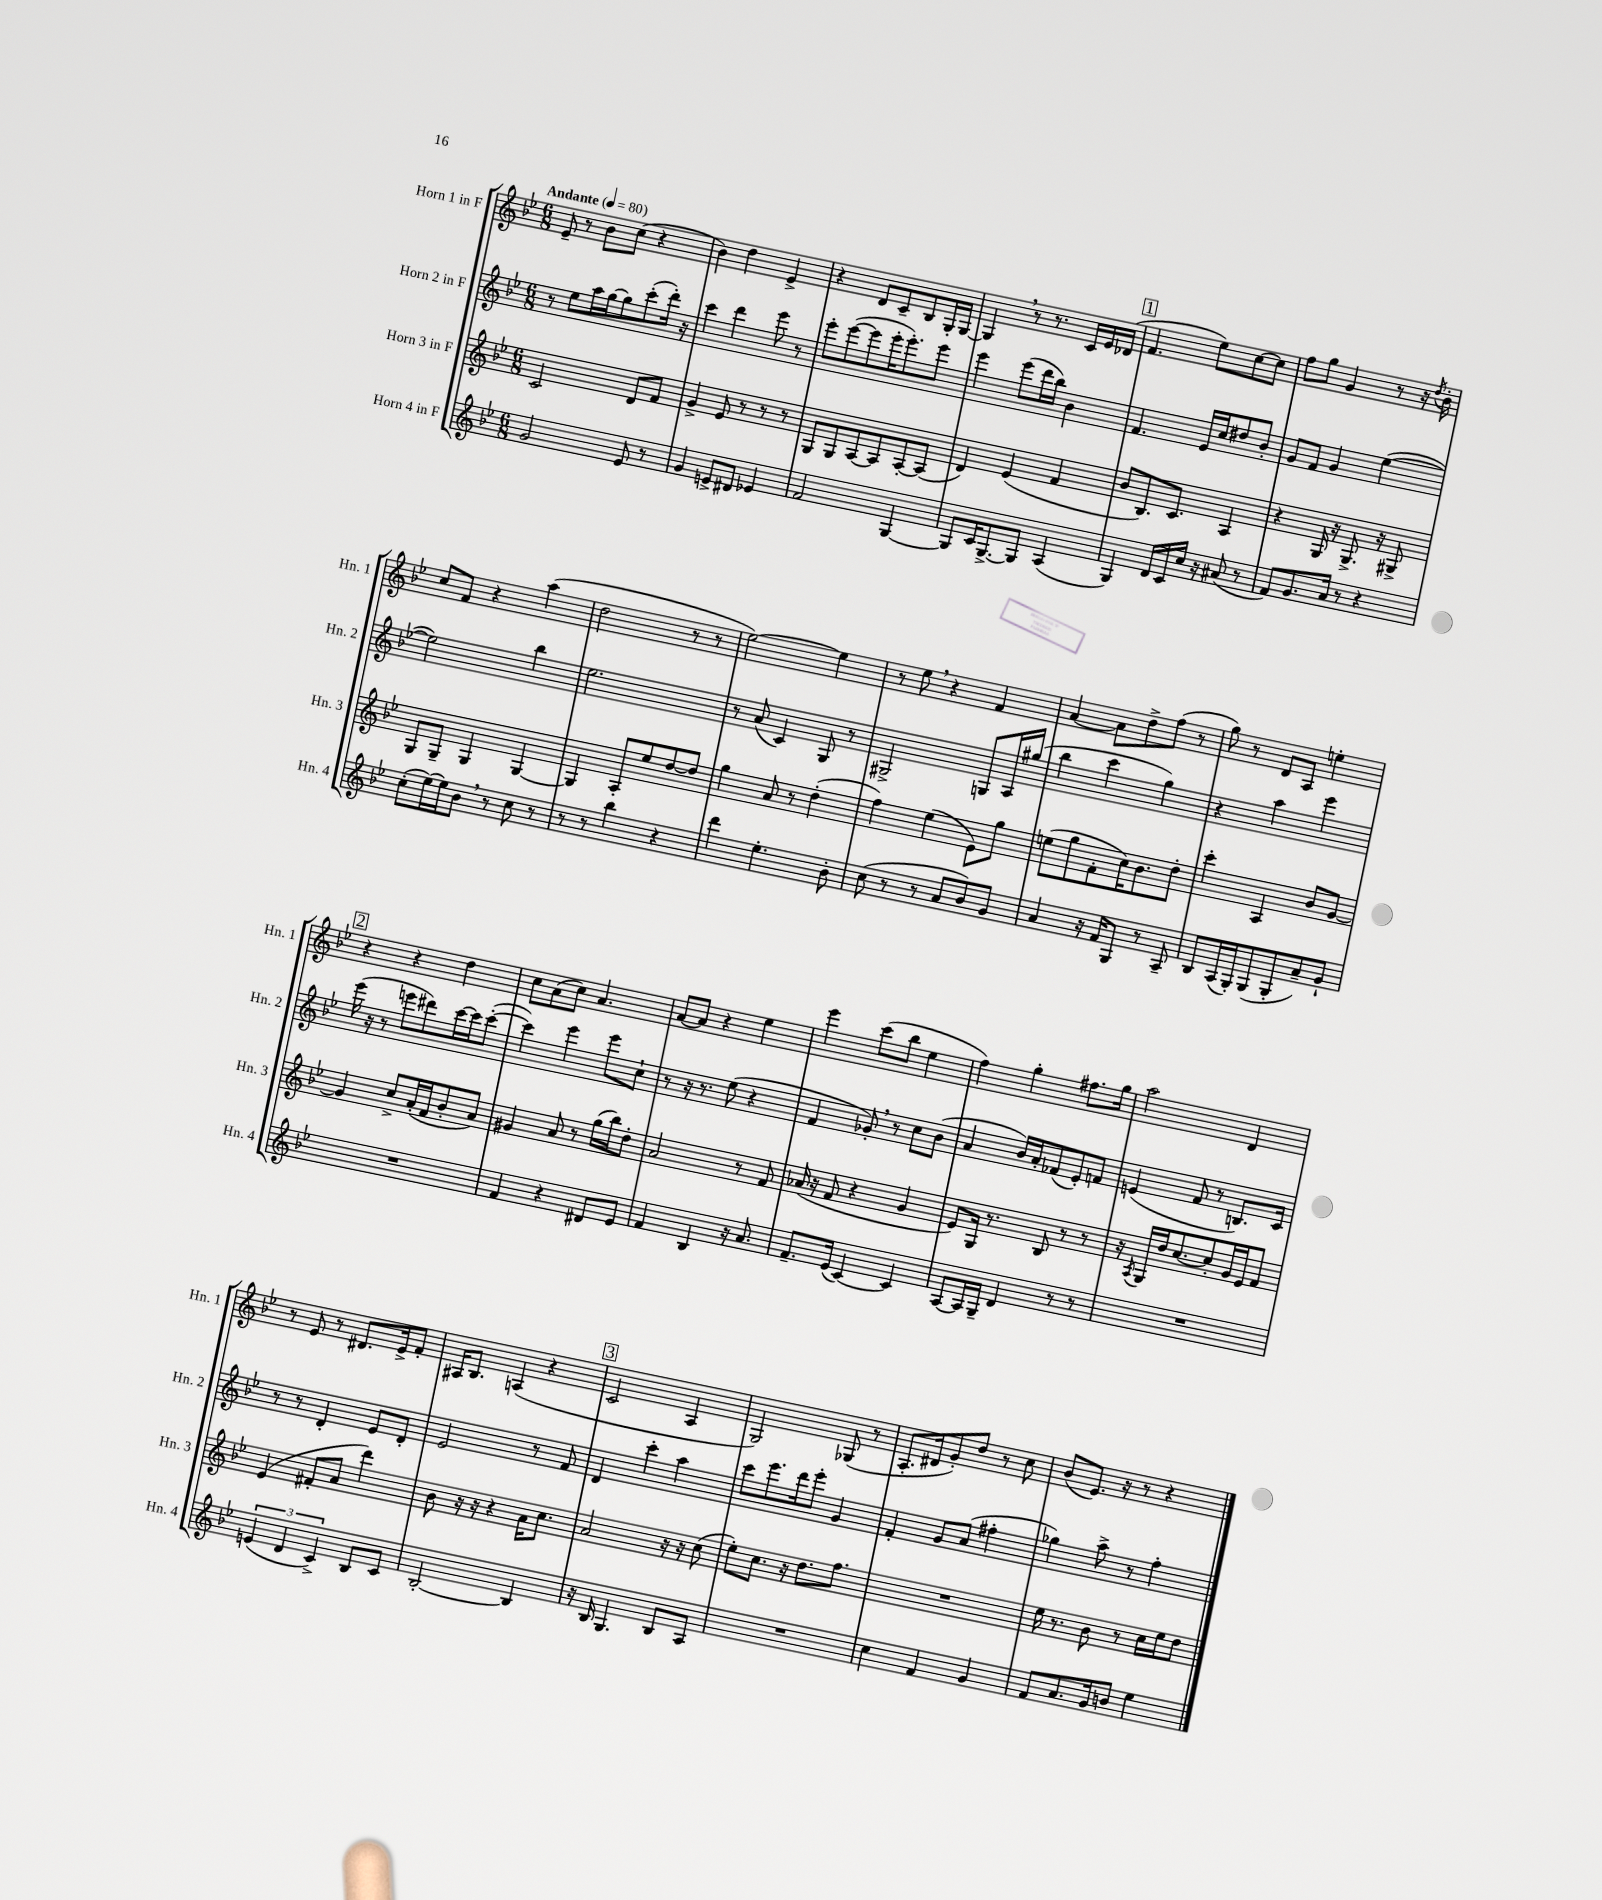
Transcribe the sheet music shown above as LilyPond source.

<<
\new StaffGroup <<
\new Staff = "s0" \with { instrumentName = "Horn 1 in F" shortInstrumentName = "Hn. 1" } {
    \clef treble \key bes \major \numericTimeSignature \time 6/8 \tempo "Andante" 4 = 80
    \autoBeamOff ees'8-- r8 bes'8[ c''8]( r4 |
    bes'4) d''4 ees'4-> |
    r4 d'8[ c'8-- bes8 g16-. g16]~ |
    g4 \breathe r8 r8. c'16[ ees'16 des'16]( |
    \mark \markup { \box "1" } f'4. ees''8[) c''8~ c''8] |
    f''8[ g''8] g'4 r8 r16 \acciaccatura { d''8 } bes'16-. |
    c''8[ f'8] r4 a''4( |
    d''2 r8 r8 |
    ees''2~) ees''4 |
    r8 ees''8 \breathe r4 f'4 |
    a'4~ a'8[ d''8-> f''8]( r8 |
    g''8) r8 d'8[ a8] e''4-. |
    \mark \markup { \box "2" } r4 r4 d''4 |
    c''8[ a'8( c''8]) a'4. |
    a'8[~ a'8] r4 ees''4 |
    ees'''4 c'''8[( bes''8] ees''4 |
    f''4) g''4-. fis''8.[ g''16] |
    a''2 d'4 |
    r8 ees'8 r8 dis'8.[ ees'16-> f'8]-. |
    ais16[ bes8.] a4( r4 |
    \mark \markup { \box "3" } c'2 a4 |
    g2) ges8( r8 |
    a8.[-. dis'16 g'8-.) d''8] r8 c''8 |
    bes'8[( ees'8.]) r16 r8 r4 \bar "|." |
}
\new Staff = "s1" \with { instrumentName = "Horn 2 in F" shortInstrumentName = "Hn. 2" } {
    \clef treble \key bes \major \numericTimeSignature \time 6/8
    \autoBeamOff r8 ees''8[ a''16 g''16~ g''8 c'''8-.( d'''16]-.) r16 |
    c'''4 d'''4 ees'''8 r8 |
    ees'''8[-. ees'''8~( ees'''8 ees'''16-. ees'''8.-.) ees'''8] |
    ees'''4 ees'''8[( d'''16 bes''16]) bes'4 |
    \mark \markup { \box "1" } f'4. ees'16[ c''16 dis''8 bes'8]-. |
    g'8[ f'8] g'4 ees''4~( |
    ees''2) bes''4 |
    ees''2. |
    r8 a'8( c'4) g8 r8 |
    gis2-> g8[ a16 gis''16]( |
    bes''4 c'''4 g''4) |
    r4 a''4 ees'''4 |
    \mark \markup { \box "2" } ees'''16( r16 r8 e'''8[ dis'''8) c'''16~ c'''16 c'''8]~-.( |
    c'''4) ees'''4 ees'''8[ c''8]-! |
    r8 r16 r8. ees''8( r4 |
    f'4 ges'8-.) \breathe r8 c''8[ bes'8]( |
    a'4 bes'16[) a'16-. fes'8( ees'8-.) f'8] |
    e'4( f'8 r8 b8.[) c'16] |
    r8 r8 d'4-. ees'8[ d'8]-. |
    ees'2 r8 f'8 |
    \mark \markup { \box "3" } d'4 c'''4-. a''4 |
    c'''8[ ees'''8. d'''16 ees'''8]-. g'4 |
    f'4-. g'8[ a'8]( fis''4-. |
    ges''4) a''8-> r8 f''4-. \bar "|." |
}
\new Staff = "s2" \with { instrumentName = "Horn 3 in F" shortInstrumentName = "Hn. 3" } {
    \clef treble \key bes \major \numericTimeSignature \time 6/8
    \autoBeamOff c'2 d'8[ f'8] |
    g'4-> ees'8 r8 r8 r8 |
    g8[ g8 a8~ a8 a8~-. a8]( |
    d'4) ees'4( f'4 |
    \mark \markup { \box "1" } bes'8[ bes8.) c'8.] a4 |
    r4 g16 r16 g8.-> r16 gis8-> |
    g8[ g8]-- g4 g4~ |
    g4 a8[-. ees''8 d''8~ d''8] |
    g''4 a'8 r8 d''4-.( |
    f''4) ees''4( ees'8[) g''8] |
    e''8[( g''8 f'8-. c''16) bes'8. d''8]-. |
    c'''4-. a4 bes'8[ g'8]~ |
    \mark \markup { \box "2" } g'4 c''8[-> a'16-.( f'16 bes'8-. a'8]) |
    gis'4 a'8 r8 g''16[( bes''16) d''8]-. |
    a'2 r8 f'8 |
    aes'16( r16 f'8 r4 g'4 |
    ees'8[) g16] r8. bes8 r8 r8 |
    r16 \acciaccatura { a8 } g16[ d''16 c''8.~ c''8-. g'16 ees'16 f'8] |
    ees'4( fis'8[-. a'8] d'''4) |
    bes'8 r16 r16 r4 a'16[ c''8.] |
    \mark \markup { \box "3" } a'2 r16 r16 c''8( |
    ees''8[-.) c''8.] r16 d''8.[ f''8.] |
    R2. |
    ees''16 r8. bes'8 r8 c''16[ ees''16 d''8] \bar "|." |
}
\new Staff = "s3" \with { instrumentName = "Horn 4 in F" shortInstrumentName = "Hn. 4" } {
    \clef treble \key bes \major \numericTimeSignature \time 6/8
    \autoBeamOff g'2 ees'8 r8 |
    g'4 e'8[-> dis'8] ees'4 |
    f'2 g4~ |
    g8[ c'16 g8.~-> g8] a4( |
    \mark \markup { \box "1" } g4) d'16[ c'16 c''16] r16 ais'8( r8 |
    f'8[) g'8. a'16] r8 r4 |
    c''8[-.( ees''16~) ees''16 bes'8] \breathe r8 c''8 r8 |
    r8 r8 bes''4 r4 |
    d'''4 ees''4.-. bes'8-. |
    c''8( r8 r8 a'8[ bes'8) g'8] |
    a'4 r16 f'16[ g8] r8 a8-- |
    bes8[ a16( g16-.) g8( g8-. a'8--) g'8]-! |
    \mark \markup { \box "2" } R2. |
    f'4 r4 dis'8[ ees'8] |
    f'4 bes4 r16 a'8. |
    f'8.[-- ees'16]( c'4~) c'4 |
    a8[~ a16 g16]-- d'4 r8 r8 |
    R2. |
    \tuplet 3/2 { e'4( d'4 c'4->) } bes8[ c'8] |
    bes2~-. bes4 |
    \mark \markup { \box "3" } r16 bes16 g4. bes8[ a8] |
    R2. |
    c''4 f'4 g'4 |
    f'8[ a'8. g'16 b'8] ees''4 \bar "|." |
}
>>
>>
\layout { \context { \Score \remove "Bar_number_engraver" } }
